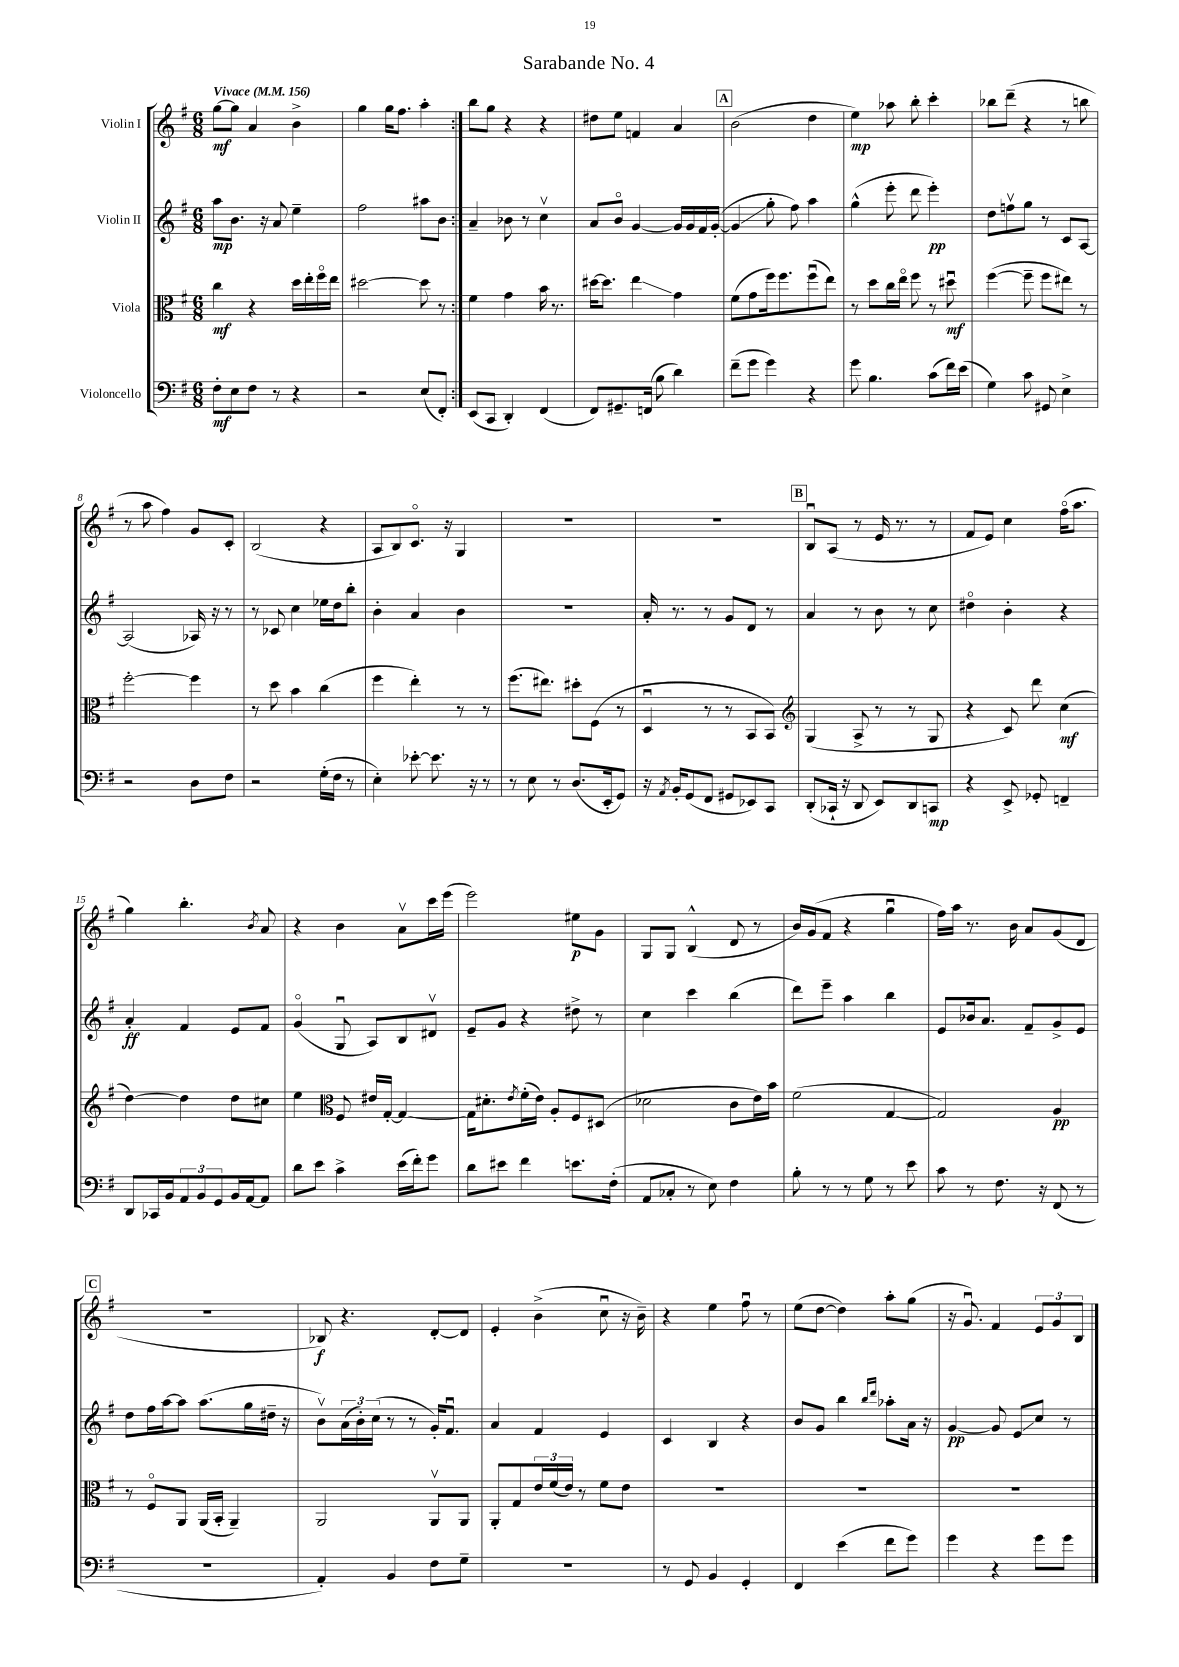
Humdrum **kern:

**kern	**kern	**kern	**kern
*staff4	*staff3	*staff2	*staff1
*clefF4	*clefC3	*clefG2	*clefG2
*k[f#]	*k[f#]	*k[f#]	*k[f#]
*M6/8	*M6/8	*M6/8	*M6/8
*MM156	*MM156	*MM156	*MM156
8F#'\L	4cc\	8aa\L	[8gg\L
8E\	.	8.b\J	8gg\]J
8F#\J	4r	.	4a/
.	.	16r	.
8r	.	8a/	.
4r	16dd\LL	4ee~\	4b^\
.	16ee'\	.	.
.	16ff#o\	.	.
.	16ee\JJ	.	.
=	=	=	=
2r	[2dd#\	2ff#\	4gg\
.	.	.	16gg\LK
.	.	.	8.ff#\J
(8E/L	8dd#\]	8aa#\L	4aa'\
8FF#'/J)	8r	8b\J	.
=:|!	=:|!	=:|!	=:|!
(8EE/L	4f#\	4a~/	8bb\L
8CC/J	.	.	8gg\J
4DD'/)	4g\	8b-\	4r
.	.	8r	.
(4FF#/	16b\	4ccv\	4r
.	8.r	.	.
=	=	=	=
8FF#/L)	[16dd#\LK	8a/L	8dd#\L
.	8.dd#\]J	.	.
8.GG#~/	.	8bo/J	8ee\J
.	4ee\	[4g/	4f/
(16FF/Jk	.	.	.
8B\	.	.	.
4d\)	4g\	16g/]LL	4a/
.	.	16g/	.
.	.	16f#/	.
.	.	([16g'/JJ	.
=	=	=	=
(8f#~\L	(8f#\L	4g/]	(2b\
8g\J	8g\	.	.
4g\)	16ff#\k)	8gg'\	.
.	8.ff#\	.	.
.	.	8ff#\)	.
4r	(8ff#u\	4aa\	4dd\
.	8ee\J)	.	.
=	=	=	=
8g\	8r	(4gg^^\	4ee\)
4.B\	8dd\L	.	.
.	16cc\L	8eee'\	8aa-\
.	16eeo\JJ	.	.
.	8ff#\	8ddd\	8bb'\
(8c\L	8r	4eee'\)	4ccc'\
16f#\L)	8dd#u\	.	.
(16e\JJ	.	.	.
=	=	=	=
4G\)	([4ff#\	8dd\L	8bb-\L
.	.	8ffv\	(8ddd~\J
8c\	8ff#~\]	8gg\J	4r
8GG#/	8ff#\L	8r	.
4E^\	8ee#\J)	8c/L	8r
.	8r	[8A/J	8bb\
=	=	=	=
2r	[2ff#'\	(2A/]	8r
.	.	.	8aa\
.	.	.	4ff#\)
8D\L	4ff#\]	16A-/)	8g/L
.	.	16r	.
8F#\J	.	8r	8c'/J
=	=	=	=
2r	8r	8r	(2B/
.	8dd\	8c-/	.
.	4b\	4cc\	.
(16G'\LL	(4cc\	16ee-\LL	4r
16F#\JJ	.	16dd\J	.
8r	.	8bb'\J	.
=	=	=	=
4E'\)	4ff#\	4b'\	8A/L
.	.	.	8B/)
[8e-'\	4ee'\)	4a/	8.co/J
8.e-\]	.	.	.
.	.	.	16r
.	8r	4b\	4G/
16r	.	.	.
8r	8r	.	.
=	=	=	=
8r	(8.ff#\L	2.r	2.r
8E\	.	.	.
.	8.ee#\J)	.	.
8r	.	.	.
(8.D/L	8dd#'\L	.	.
.	(8F#\J	.	.
16EE'/k	.	.	.
8GG/J)	8r	.	.
=	=	=	=
16r	4Du/	16a'/	2.r
8qAA/	.	.	.
16BB'/LK	.	8.r	.
(8GG/	.	.	.
8FF#/J	8r	8r	.
8GG#/L	8r	8g/L	.
8EE-/)	8BB/L	8d/J	.
8CC/J	8BB/J)	8r	.
=	=	=	=
*	*clefG2	*	*
(8DD'/L	(4G/	4a/	8Bu/L
16CC-`/Jk	.	.	(8A/J
16r	.	.	.
8DD/	8A^/	8r	8r
8EE/L)	8r	8b\	16e/
.	.	.	8.r
8DD/	8r	8r	.
8CC/J	8G/	8cc\	8r
=	=	=	=
4r	4r	4dd#o\	8f#/L
.	.	.	8e/J)
8EE^/	8c/)	4b'\	4cc\
8GG-'/	8ddd\	.	.
4FF~/	(4cc\	4r	(16ff#o\LK
.	.	.	8.aa\J
=	=	=	=
8DD/L	[4dd\)	4a'/	4gg\)
16CC-/L	.	.	.
16BB/J	.	.	.
12AA/	4dd\]	4f#/	4.bb'\
12BB/	.	.	.
12GG/	.	.	.
16BB/L	8dd\L	8e/L	.
[16AA/J	.	.	.
.	.	.	8qb/
8AA/]J	8cc#\J	8f#/J	8a/
=	=	=	=
8d\L	4ee\	(4go/	4r
8e\J	.	.	.
*	*clefC3	*	*
4c^\	8F#/	8Gu/	4b\
.	16e#/LL	8A/L)	.
.	[16G'/JJ	.	.
(16e\LL	4G/_	8B/	8av\L
16f#'\J)	.	.	.
8g\J	.	8d#v/J	16ccc\L
.	.	.	(16eee\JJ
=	=	=	=
8d\L	16G\]LK	8e~/L	2eee\)
.	8.d#'\	.	.
8e#\J	.	8g/J	.
.	8qe/	.	.
4f#\	(16f#'\L	4r	.
.	16e\JJ)	.	.
.	8A'/L	.	.
8.e\L	8F#/	8dd#^\	8ee#\L
.	(8D#/J	8r	8g\J
(16F#'\Jk	.	.	.
=	=	=	=
8AA/L	2d-\	4cc\	8G/L
8C-'/J	.	.	8G/J
8r	.	4ccc\	(4B^^/
8E\)	.	.	.
4F#\	8c\L	(4bb\	8d/
.	16e\L)	.	8r
.	16b\JJ	.	.
=	=	=	=
8B'\	(2f#\	8ddd\L)	16b/LL)
.	.	.	(16g/J
8r	.	8eee~\J	8f#/J
8r	.	4aa\	4r
8G\	.	.	.
8r	[4G/	4bb\	4ggu\
8e\	.	.	.
=	=	=	=
8c\	2G/])	8e/L	16ff#\LL)
.	.	.	16aa\JJ
8r	.	16b-/k	8.r
.	.	8.a/J	.
8.F#\	.	.	.
.	.	.	16b\
.	.	8f#~/L	8a/L
16r	.	.	.
(8FF#/	4A/	8g^/	(8g/
8r	.	8e/J	8d/J
=	=	=	=
2.r	8r	8dd\L	2.r
.	8F#o/L	16ff#\L	.
.	.	[16aa\J	.
.	8AA/J	8aa\]J	.
.	(16AA/LL	(8.aa\L	.
.	16BB'/JJ	.	.
.	4AA~/)	.	.
.	.	16gg\L	.
.	.	16dd#~\JJ	.
.	.	16r	.
=	=	=	=
4AA'/)	2AA/	8bv\L)	8B-/)
.	.	(24a\L	4.r
.	.	24b'\)	.
.	.	(24cc\JJ	.
4BB/	.	8r	.
.	.	8r	.
8F#\L	8AAv/L	16g'/LK)	[8d'/L
.	.	8.f#u/J	.
8G~\J	8AA/J	.	8d/]J
=	=	=	=
2.r	8AA'/L	4a/	4e'/
.	8G/	.	.
.	24e/L	4f#/	(4b^\
.	(24f#/	.	.
.	24e/JJ)	.	.
.	8r	.	.
.	8f#\L	4e/	8ccu\
.	8e\J	.	16r
.	.	.	16b~\)
=	=	=	=
8r	2.r	4c/	4r
8GG/	.	.	.
4BB/	.	4B/	4ee\
4GG'/	.	4r	8ff#u\
.	.	.	8r
=	=	=	=
4FF#/	2.r	8b/L	(8ee\L
.	.	8g/J	[8dd\J
(4e\	.	4bb\	4dd\])
.	.	16qqbb/LL	.
.	.	16qqddd/JJ	.
8f#\L	.	8aa-'\L	8aa'\L
8g\J)	.	16a\Jk	(8gg\J
.	.	16r	.
=	=	=	=
4g\	2.r	[4g/	16r
.	.	.	8.gu/)
4r	.	8g/]	4f#/
.	.	8e/L	.
8g\L	.	8cc/J	12e/L
.	.	.	12g/
8g\J	.	8r	.
.	.	.	12B/J
==	==	==	==
*-	*-	*-	*-
